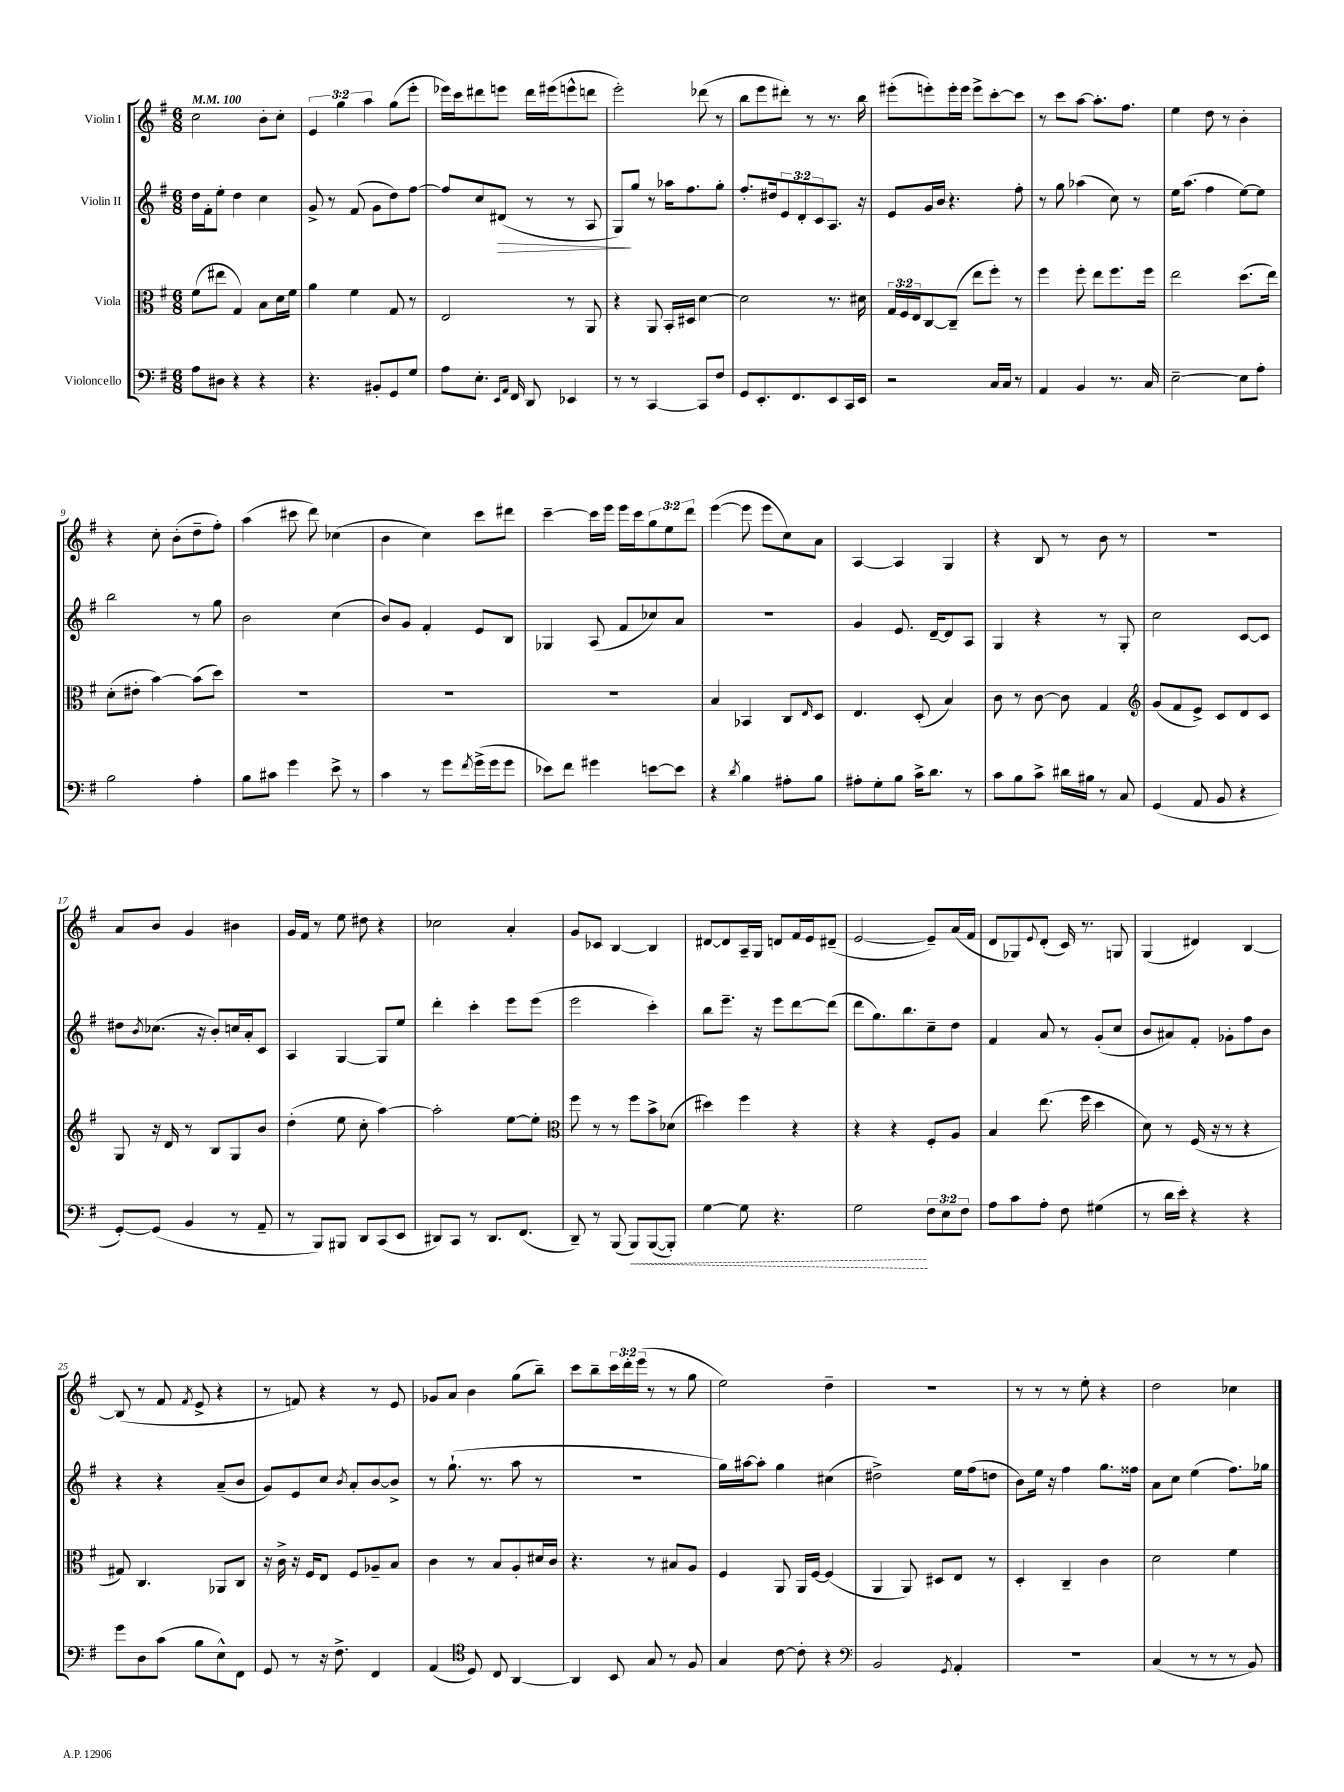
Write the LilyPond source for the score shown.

<<
\new StaffGroup <<
\new Staff = "s0" \with { instrumentName = "Violin I" } {
    \clef treble \key g \major \numericTimeSignature \time 6/8 \override Staff.TupletNumber.text = #tuplet-number::calc-fraction-text \tempo 4 = 100
    c''2 b'8-. c''8-. |
    \tuplet 3/2 { e'4 g''4 a''4 } g''8( e'''8-. |
    ees'''16) c'''16 dis'''8 e'''8 dis'''16 eis'''16( e'''8-^ d'''8 |
    e'''2-.) des'''8( r8 |
    b''8 e'''8 dis'''8-.) r8 r8. b''16 |
    eis'''8-.( e'''8-.) e'''16-. e'''16 e'''8-> c'''8~-. c'''8 |
    r8 c'''8 a''8~ a''8.-. fis''8. |
    e''4 d''8 r8 b'4-. |
    r4 c''8-. b'8-.( d''8-- fis''8-.) |
    a''4( cis'''8 d'''8) ces''4( |
    b'4 c''4) c'''8 dis'''8 |
    c'''4~-- c'''16 e'''16 e'''16 c'''16 \tuplet 3/2 { g''8 e''8 d'''8 } |
    e'''4~( e'''8 e'''8 c''8) a'8 |
    a4~ a4 g4 |
    r4 b8 r8 b'8 r8 |
    R2. |
    a'8 b'8 g'4 bis'4 |
    g'16 fis'16 r8 e''8 dis''8 r4 |
    ces''2 a'4-. |
    g'8 ces'8 b4~ b4 |
    dis'8~ dis'8 a16-- g16 d'8 fis'16 e'16 dis'8--( |
    e'2~ e'8--) a'16( fis'16 |
    d'8 ges8) \appoggiatura { e'8 } d'8-.( c'16) r8. g8 |
    g4( dis'4) b4~ |
    b8( r8 fis'8 \acciaccatura { fis'8 } e'8-> r4 |
    r8 f'8) r4 r8 e'8 |
    ges'8 a'8 b'4 g''8( b''8--) |
    c'''8 b''8-- \tuplet 3/2 { c'''16 d'''16-. e'''16( } r8 r8 g''8 |
    e''2) d''4-- |
    R2. |
    r8 r8 r8 e''8-. r4 |
    d''2 ces''4 \bar "|." |
}
\new Staff = "s1" \with { instrumentName = "Violin II" } {
    \clef treble \key g \major \numericTimeSignature \time 6/8 \override Staff.TupletNumber.text = #tuplet-number::calc-fraction-text
    d''16 fis'16-. e''8-. d''4 c''4 |
    g'8-> r8 fis'8( g'8 d''8) fis''8~ |
    fis''8 c''8 dis'8\>( r8 r8 a8 |
    g8\!) g''8 r8 aes''16 fis''8. g''8-. |
    fis''8.-. dis''16 \tuplet 3/2 { e'8 d'8-. c'8 } a8. r16 |
    e'8 g'16 b'16 r4. fis''8-. |
    r8 g''8 aes''4( c''8) r8 |
    e''16 a''8.( fis''4 e''8~) e''8 |
    b''2 r8 g''8 |
    b'2 c''4( |
    b'8) g'8 fis'4-. e'8 b8 |
    ges4 a8( fis'8 ces''8) a'8 |
    R2. |
    g'4 e'8. d'16~-- d'8 a8 |
    g4 r4 r8 g8-. |
    c''2 c'8~ c'8 |
    dis''8 \acciaccatura { b'8 } ces''8.( r16 b'8-.) c''16 a'16-. c'8 |
    a4 g4~ g8 e''8 |
    d'''4-. c'''4-. e'''8 e'''8( |
    e'''2 c'''4-.) |
    b''8 e'''8.-- r16 e'''8 d'''8~ d'''8( |
    d'''8 g''8.) b''8. c''8-- d''8 |
    fis'4 a'8 r8 g'8-.( c''8 |
    b'8 ais'8) fis'8-. ges'8-. fis''8 b'8 |
    r4 r4 a'8--( b'8 |
    g'8) e'8 c''8 \acciaccatura { b'8 } a'8-. b'8~ b'8-> |
    r8 g''8.-!( r8. a''8 r8 |
    R2. |
    g''16) ais''16~ ais''8-. g''4 cis''4( |
    dis''2->) e''16 fis''16( d''8 |
    b'8) e''16 r16 fis''4 g''8. fisis''16 |
    a'8 c''8 e''4( fis''8.) ges''16 \bar "|." |
}
\new Staff = "s2" \with { instrumentName = "Viola" } {
    \clef alto \key g \major \numericTimeSignature \time 6/8 \override Staff.TupletNumber.text = #tuplet-number::calc-fraction-text
    fis'8( eis''8 g4) b8 d'16 fis'16 |
    a'4 fis'4 g8 r8 |
    e2 r8 a,8 |
    r4 a,8 b,16-. dis16 d'4~ |
    d'2 r8. dis'16 |
    \tuplet 3/2 { g16 fis16 e16 } c8~ c8--( e''8 fis''8-.) r8 |
    fis''4 fis''8-. e''8 fis''8. fis''16 |
    e''2 d''8.( e''16) |
    d'8-.( eis'8-. b'4~) b'8( d''8) |
    R2. |
    R2. |
    R2. |
    b4 bes,4 c8 \grace { e16 } d8 |
    e4. d8-.( b4) |
    c'8 r8 c'8~ c'8 g4 |
    \clef treble g'8( fis'8 e'8->) c'8 d'8 c'8 |
    g8 r16 d'16 r8 b8 g8 b'8 |
    d''4-.( e''8 c''8-. a''4~) |
    a''2-. e''8~ e''8-. |
    \clef alto fis''8 r8 r8 fis''8 b'8-> des'8( |
    dis''4) fis''4 r4 |
    r4 r4 fis8-. a8 |
    b4 e''8.( fis''16 d''4 |
    d'8) r8 fis16( r16 r8 r4 |
    gis8) c4. aes,8 c8 |
    r16 c'16-> r16 fis16 e8 fis8 aes8-- b8 |
    c'4 r8 b8 a8-. dis'16 c'16 |
    r4. r8 bis8 a8 |
    fis4 a,8 a,16 fis16~ fis4( |
    a,4 a,8) dis8 e8 r8 |
    d4-. c4-- c'4 |
    d'2 fis'4 \bar "|." |
}
\new Staff = "s3" \with { instrumentName = "Violoncello" } {
    \clef bass \key g \major \numericTimeSignature \time 6/8 \override Staff.TupletNumber.text = #tuplet-number::calc-fraction-text
    a8 dis8 r4 r4 |
    r4. bis,8-. g,8 g8 |
    a8 e8.-. \grace { e,16 a,16 } fis,16 d,8 ees,4 |
    r8 r8 c,4~ c,8 fis8 |
    g,8 e,8.-. fis,8. e,8 c,16 e,16 |
    r2 c16 c16 r8 |
    a,4 b,4 r8. c16 |
    e2~-- e8 a8-. |
    b2 a4-. |
    b8 cis'8 g'4 e'8-> r8 |
    c'4 r8 g'8 \acciaccatura { fis'8 } g'16->( g'16 g'8 |
    ees'8) fis'8 gis'4 e'8~ e'8 |
    r4 \acciaccatura { d'8 } b4 ais8-. b8 |
    ais8-. g8-. b8 c'16-> d'8. r8 |
    c'8 b8 c'8-> dis'16 bis16 r8 c8 |
    g,4( a,8 b,8 r4 |
    g,8~-.) g,8( b,4 r8 a,8-- |
    r8 b,,8) bis,,8 d,8 c,8( e,8 |
    dis,8) c,8 r8 dis,8. fis,8.( |
    d,8--) r8 b,,8( \once \override Hairpin.style = #'dashed-line b,,8\<) b,,8~( b,,8-.) |
    g4~ g8 r4. |
    g2\! \tuplet 3/2 { fis8 e8 fis8 } |
    a8 c'8 a8-. fis8 gis4( |
    r8 d'16 e'16-.) r4 r4 |
    g'8 d8 c'8( b8 e8-^) fis,8 |
    g,8 r8 r16 fis8.-> fis,4 |
    a,4( \clef tenor d8) c8 a,4~ |
    a,4 b,8 g8 r8 fis8 |
    g4 c'8~ c'8-. r4 |
    \clef bass b,2 \acciaccatura { g,8 } a,4-. |
    R2. |
    c4( r8 r8 r8 b,8) \bar "|." |
}
>>
>>
